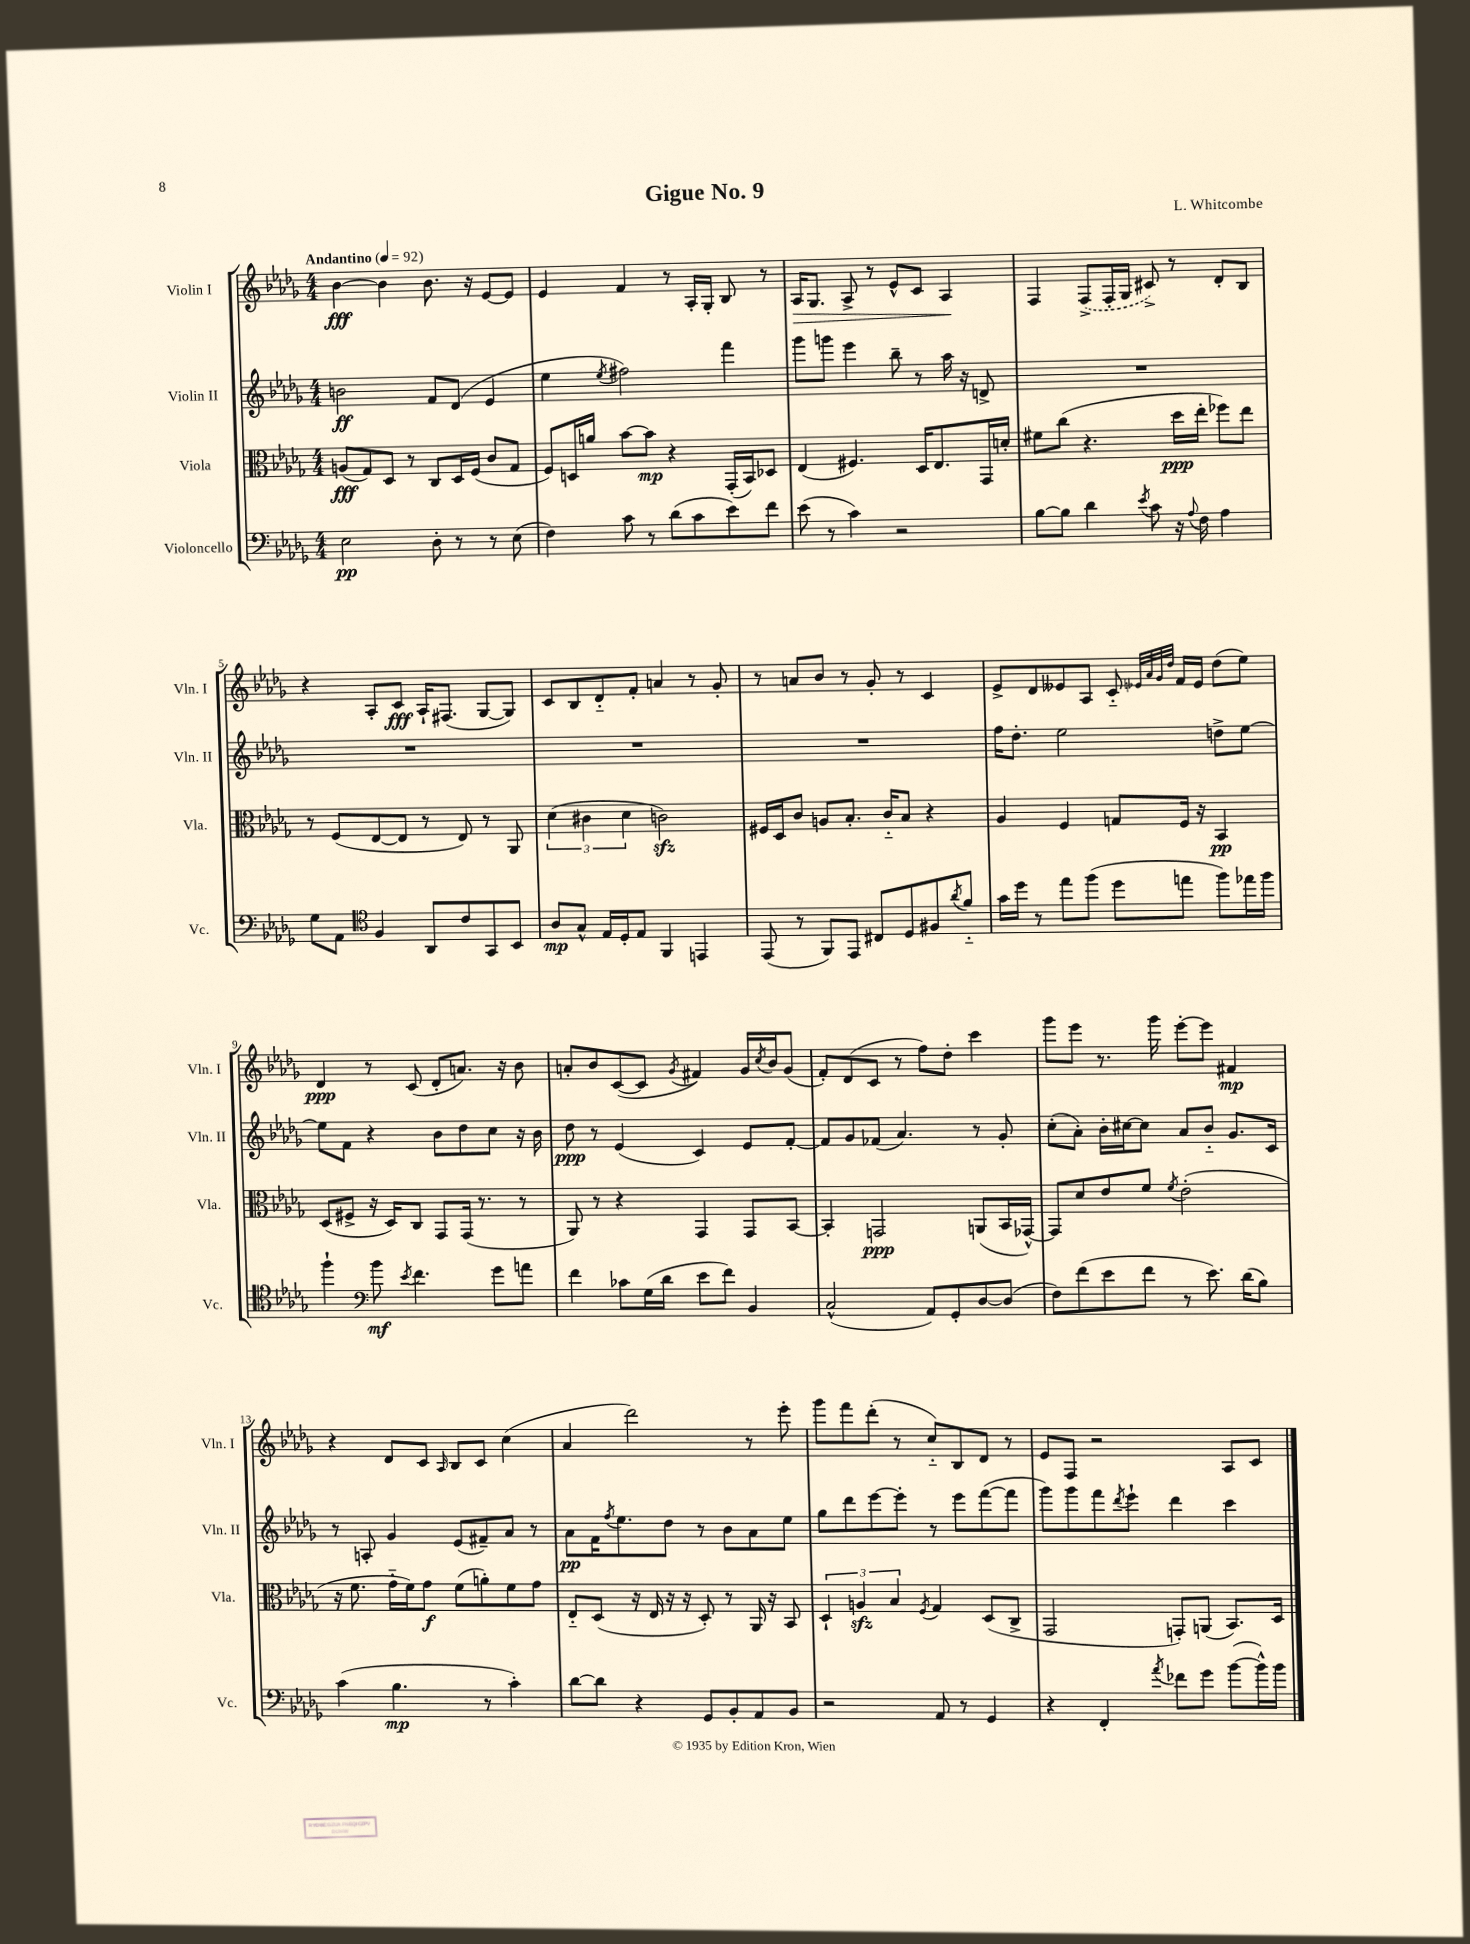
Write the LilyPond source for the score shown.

\header { title = "Gigue No. 9" composer = "L. Whitcombe" }
<<
\new StaffGroup <<
\new Staff = "s0" \with { instrumentName = "Violin I" shortInstrumentName = "Vln. I" } {
    \clef treble \key des \major \numericTimeSignature \time 4/4 \tempo "Andantino" 4 = 92
    bes'4~\fff bes'4 bes'8. r16 ees'8~ ees'8 |
    ees'4 f'4 r8 aes16-. ges16-. bes8 r8 |
    aes16\> ges8. aes8-> r8 ees'8-^ c'8 aes4\! |
    f4 \once \slurDashed f8->( f16-. ges16 cis'8->) r8 des'8-. bes8 |
    r4 aes8-. c'8\fff aes16-! fis8.( ges8~ ges8) |
    c'8 bes8 des'8-_ f'8-. a'4 r8 ges'8-. |
    r8 a'8 bes'8 r8 ges'8-. r8 c'4 |
    ees'8-> des'8 eeses'8 aes8 c'8-_ \grace { ees'32 aes'32 ges'32 des''32 } f'16 ees'16 des''8( ees''8) |
    des'4\ppp r8 c'8( des'8-. a'8.) r16 bes'8 |
    a'8-. bes'8 c'8~( c'8 \acciaccatura { ges'8 } fis'4) ges'16 \acciaccatura { c''8 } bes'16 ges'8( |
    f'8-.) des'8( c'8 r8 f''8) des''8-. c'''4 |
    ges'''8 ees'''8 r8. ges'''16 ees'''8~-. ees'''8 fis'4\mp |
    r4 des'8 c'8 \grace { aes16 } bes8 c'8 c''4( |
    aes'4 des'''2) r8 ees'''8-. |
    ges'''8 f'''8 des'''8-.( r8 c''8-_) bes8 des'8 r8 |
    ees'8 f8 r2 aes8 c'8 \bar "|." |
}
\new Staff = "s1" \with { instrumentName = "Violin II" shortInstrumentName = "Vln. II" } {
    \clef treble \key des \major \numericTimeSignature \time 4/4
    b'2\ff f'8 des'8( ees'4 |
    ees''4 \acciaccatura { ees''8 } fis''2) f'''4 |
    ges'''8 g'''8 ees'''4 bes''8-- r8 aes''16 r16 d'8-> |
    R1 |
    R1 |
    R1 |
    R1 |
    f''16 des''8.-. ees''2 d''8-> ees''8~ |
    ees''8 f'8 r4 bes'8 des''8 c''8 r16 bes'16 |
    des''8\ppp r8 ees'4( c'4) ees'8 f'8~-. |
    f'8 ges'8 fes'8( aes'4.) r8 ges'8-. |
    c''8-.( aes'8-.) bes'16-. cis''16~ cis''8 aes'8 bes'8-_ ges'8. c'16 |
    r8 a8-. ges'4 ees'8( fis'8--) aes'8 r8 |
    aes'8\pp f'16 \acciaccatura { f''8 } ees''8. des''8 r8 bes'8 aes'8 ees''8 |
    ges''8 des'''8 ees'''8~ ees'''8-. r8 ees'''8 f'''8~( f'''8 |
    ges'''8) ges'''8 f'''8 \acciaccatura { des'''8 } ees'''8-! des'''4 c'''4 \bar "|." |
}
\new Staff = "s2" \with { instrumentName = "Viola" shortInstrumentName = "Vla." } {
    \clef alto \key des \major \numericTimeSignature \time 4/4
    a8\fff( ges8) des8 r8 c8 des16 f16( c'8 ges8 |
    f8) d16 a'16 bes'8~ bes'8\mp r4 ges,16-.( bes,16) des8 |
    ees4( fis4.) des16 ees8. ges,16 d'16-. |
    fis'8 c''8( r4. des''16\ppp ees''16-. fes''8) ees''8 |
    r8 f8( ees8~ ees8 r8 ees8) r8 aes,8 |
    \tuplet 3/2 { des'4( cis'4 des'4 } c'2\sfz) |
    fis16 des16 c'8 a8 bes8.-. c'16-_ bes8 r4 |
    aes4 f4 g8 f16 r16 bes,4\pp |
    des8( fis8-> r16 des16) c8 ges,8 ges,16( r8. r8 |
    aes,8) r8 r4 ges,4 ges,8 bes,8~ |
    bes,4-. g,2\ppp a,8( bes,16 ges,16~-^) |
    ges,8 des'8 ees'8 f'8 \acciaccatura { f'8 } ees'2-.( |
    r16 f'8. ges'16-_ f'16) ges'8\f f'8( a'8-.) f'8 ges'8 |
    ees8-_ des8( r16 ees16 r16 r16 des8-.) r8 aes,16 r16 bes,8 |
    \tuplet 3/2 { des4-! a4\sfz bes4 } \acciaccatura { f8 } ges4 des8( c8-> |
    ges,2 g,8-.) a,8( bes,8.) des16 \bar "|." |
}
\new Staff = "s3" \with { instrumentName = "Violoncello" shortInstrumentName = "Vc." } {
    \clef bass \key des \major \numericTimeSignature \time 4/4
    ees2\pp des8-. r8 r8 ees8( |
    f4) c'8 r8 des'8( c'8 ees'8) f'8 |
    ees'8( r8 c'4) r2 |
    bes8~ bes8 des'4 \acciaccatura { ees'8 } c'8 r16 \appoggiatura { aes8 } f16 aes4 |
    ges8 aes,8 \clef tenor f4 aes,8 c'8 ges,8 bes,8 |
    aes8\mp ges8-^ ees16 des16-. ees8 f,4 e,4 |
    ees,8( r8 f,8) ees,8 cis8 des8 fis8 \acciaccatura { aes'8 } f'8-_ |
    ges'16 des''16 r8 ees''8 f''8( des''8 e''8 f''8) ees''16 f''16 |
    f''4-! \clef bass bes'8\mf \acciaccatura { ees'8 } f'4. ges'8 a'8 |
    f'4 ces'8 ges16( des'16 ees'8 f'8) bes,4 |
    c2-^( aes,8) ges,8-. des8~ des8( |
    f8) f'8( ees'8 f'8 r8 ees'8.) des'16( bes8) |
    c'4( bes4.\mp r8 c'4-.) |
    des'8~ des'8 r4 ges,8 bes,8-. aes,8 bes,8 |
    r2 aes,8 r8 ges,4 |
    r4 f,4-. \acciaccatura { aes'8 } fes'8 ges'8 bes'8~( bes'16-^) bes'16 \bar "|." |
}
>>
>>
